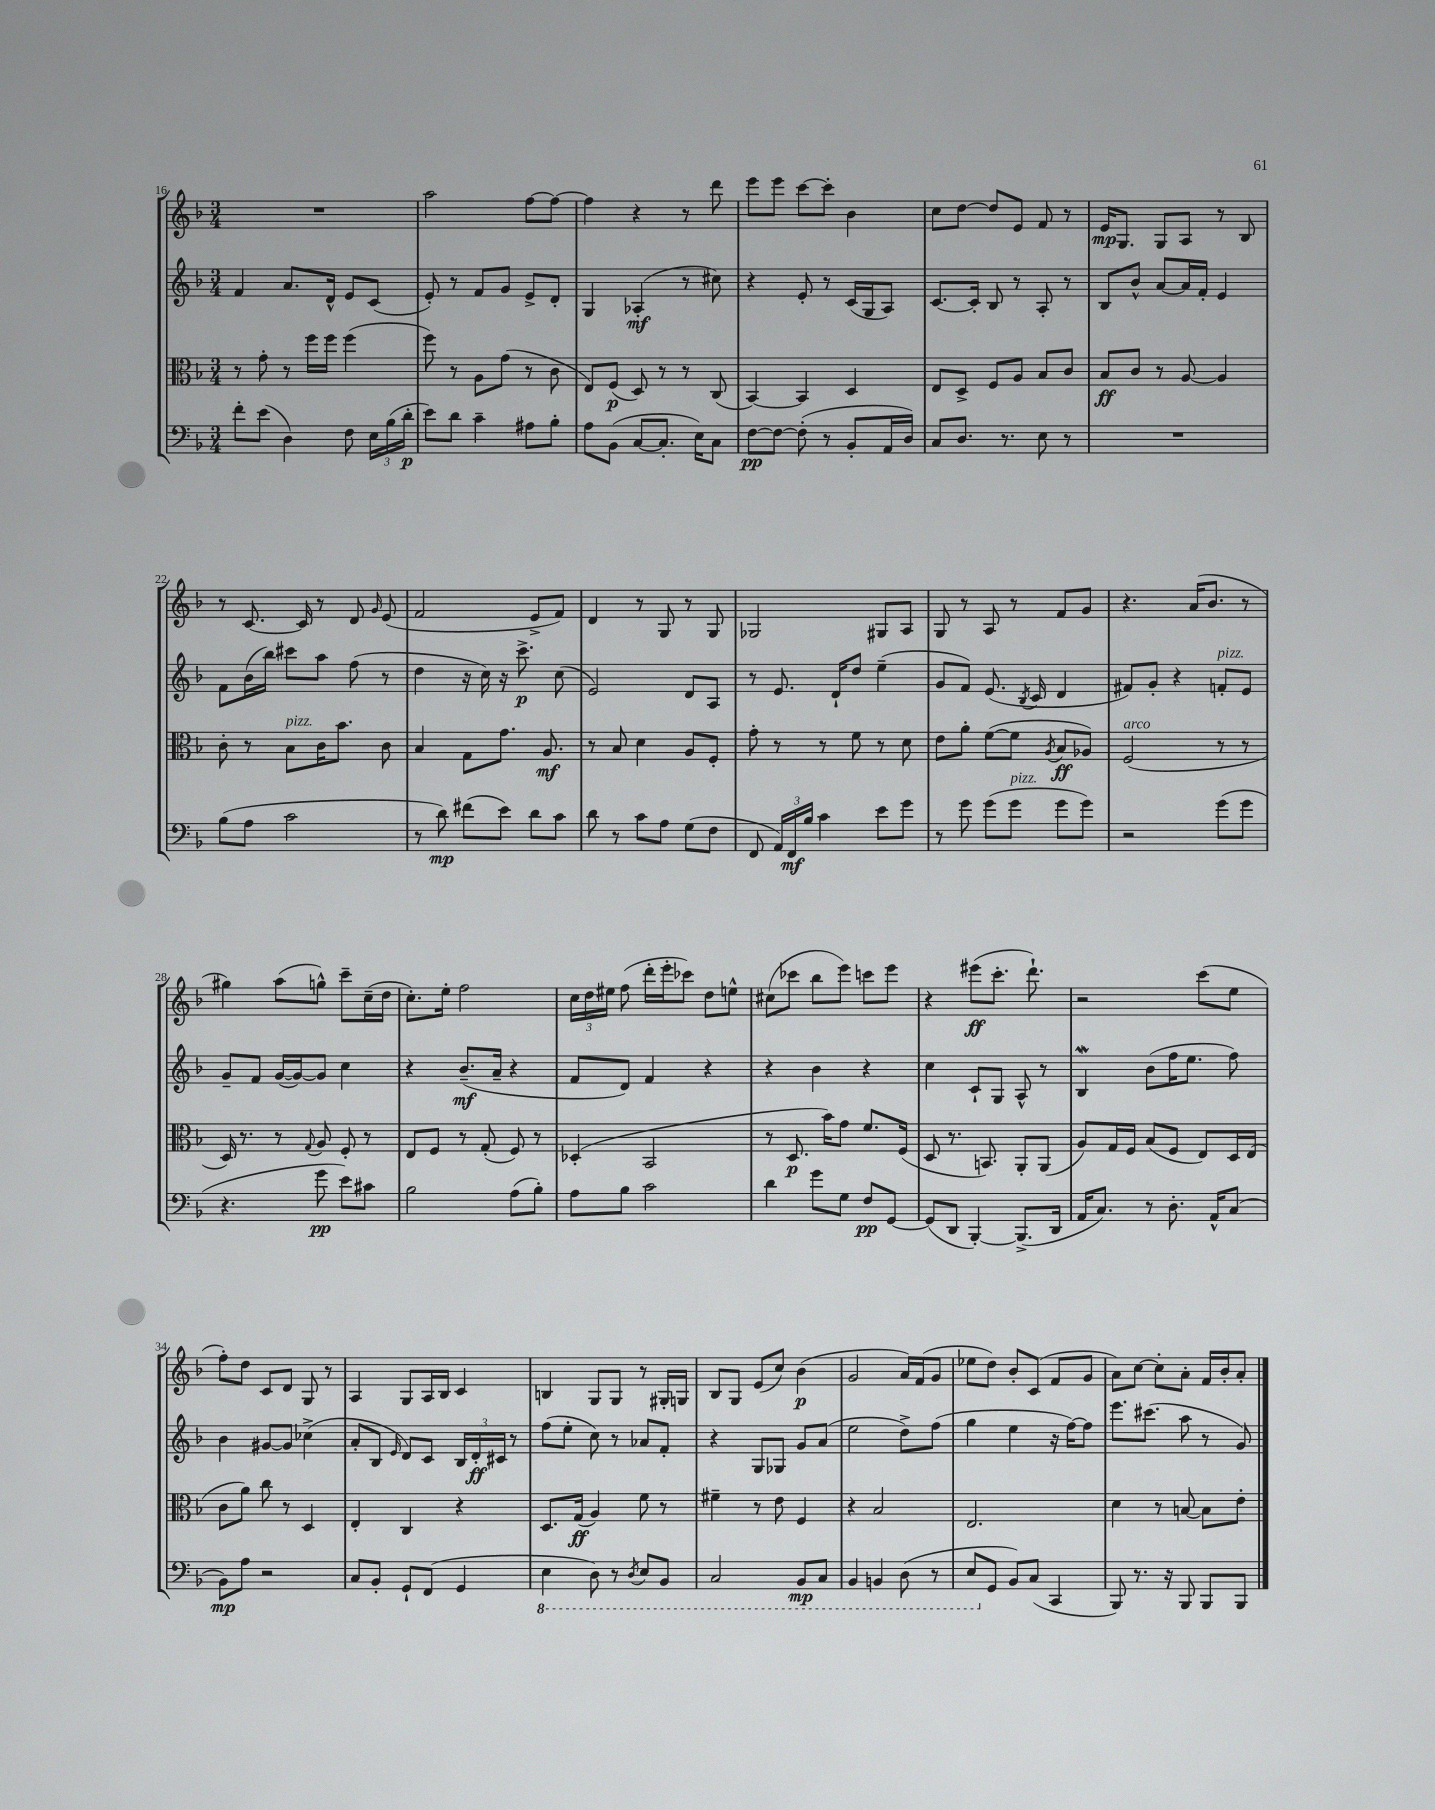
<<
\new StaffGroup <<
\new Staff = "s0" {
    \clef treble \key f \major \numericTimeSignature \time 3/4
    \autoBeamOff R2. |
    a''2 f''8[~ f''8]~ |
    f''4 r4 r8 d'''8 |
    e'''8[ e'''8] c'''8[~ c'''8]-. bes'4 |
    c''8[ d''8]~ d''8[ e'8] f'8 r8 |
    e'16[\mp g8.] g8[ a8] r8 bes8 |
    r8 c'8.~ c'16 r8 d'8 \grace { g'16 } e'8( |
    f'2 e'8[-> f'8]) |
    d'4 r8 g8 r8 g8 |
    ges2 gis8[ a8] |
    g8 r8 a8 r8 f'8[ g'8] |
    r4. a'16[( bes'8.] r8 |
    gis''4) a''8[( g''8]-^) c'''8[-- c''16--( d''16] |
    c''8.[-.) e''16]-. f''2 |
    \tuplet 3/2 { c''16[ d''16 eis''16] } f''8( d'''16[-. e'''16-. ces'''8]) d''8[ e''8]-^ |
    cis''8[( ces'''8] bes''8[ e'''8]) c'''8[ e'''8] |
    r4 eis'''8[\ff( c'''8.]-. d'''8.-!) |
    r2 c'''8[( e''8] |
    f''8[-.) d''8] c'8[ d'8] g8 r8 |
    a4 g8[ a16 bes16] c'4 |
    b4 g8[ g8] r8 gis16[-. g16] |
    bes8[ g8] e'8[( c''8]) bes'4\p( |
    g'2 a'16[) f'16( g'8] |
    ees''8[ d''8]) bes'8[-. c'8]( f'8[ g'8] |
    a'8[) c''8]~ c''8[-. a'8]-. f'16[ bes'16-. a'8]-. \bar "|." |
}
\new Staff = "s1" {
    \clef treble \key f \major \numericTimeSignature \time 3/4
    \autoBeamOff f'4 a'8.[ d'16]-^ e'8[ c'8]( |
    e'8-.) r8 f'8[ g'8] e'8[-> d'8]-. |
    g4 aes4-.\mf( r8 cis''8) |
    r4 e'8-. r8 c'16[( g16 a8]) |
    c'8.[~ c'16]-. bes8 r8 a8-. r8 |
    bes8[ bes'8]-^ a'8[~ a'16 f'16]-. e'4 |
    f'8[ bes'16( bes''16]) cis'''8[ a''8] f''8( r8 |
    d''4 r16 c''16) r16 c'''8.->\p c''8( |
    e'2) d'8[ a8] |
    r8 e'8. d'16[-! d''8] e''4--( |
    g'8[ f'8]) e'8.( \acciaccatura { bes8 } c'16 d'4 |
    fis'8[) g'8]-. r4 f'8[-.^\markup { \italic "pizz." } e'8] |
    g'8[-- f'8] g'16[~( g'16~) g'8] c''4 |
    r4 bes'8.[--\mf( a'16]-- r4 |
    f'8[ d'8]) f'4 r4 |
    r4 bes'4 r4 |
    c''4 c'8[-! g8] a8-^ r8 |
    bes4\mordent bes'8[( f''16 e''8.] f''8) |
    bes'4 gis'8[~ gis'8] ces''4->( |
    a'8[-. bes8] \grace { e'16 } d'8[) c'8] \tuplet 3/2 { bes16[ d'16-.\ff cis'16] } r8 |
    f''8[( e''8]-. c''8) r8 aes'8[ f'8]-. |
    r4 g8[ ges8] g'8[ a'8]( |
    e''2 d''8[->) f''8]( |
    g''4 e''4 r16 f''16[~) f''8] |
    e'''8.[ cis'''8.]( a''8 r8 g'8) \bar "|." |
}
\new Staff = "s2" {
    \clef alto \key f \major \numericTimeSignature \time 3/4
    \autoBeamOff r8 g'8-. r8 f''16[ f''16] f''4( |
    f''8) r8 a8[ g'8]( r8 c'8 |
    e8[) f8]\p( d8) r8 r8 c8( |
    bes,4~) bes,4 d4 |
    e8[ d8]-> f8[ a8] bes8[ c'8] |
    bes8[\ff c'8] r8 a8~ a4 |
    c'8-. r8 bes8[^\markup { \italic "pizz." } c'16 bes'8.] c'8 |
    bes4 g8[ g'8.] a8.\mf |
    r8 bes8 d'4 a8[ f8]-. |
    g'8-. r8 r8 f'8 r8 d'8 |
    e'8[ a'8]-. f'8[~( f'8] \acciaccatura { a8 } bes8[\ff aes8]) |
    f2^\markup { \italic "arco" }( r8 r8 |
    d16) r8. r8 \appoggiatura { g8 } a8 f8-. r8 |
    e8[ f8] r8 g8-.( f8) r8 |
    des4-.( bes,2 |
    r8 d8.\p bes'16[) g'8] f'8.[ f16]( |
    d8 r8. b,8.) a,8[-. a,8]( |
    a8[) g16 f16] bes8[( f8] e8[) d16 e16]( |
    c'8[ a'8]) c''8 r8 d4 |
    e4-. c4 r4 |
    d8.[ g16]\ff( a4) f'8 r8 |
    fis'4-- r8 e'8 f4 |
    r4 bes2 |
    e2. |
    d'4 r8 b8~ b8[ e'8]-. \bar "|." |
}
\new Staff = "s3" {
    \clef bass \key f \major \numericTimeSignature \time 3/4
    \autoBeamOff f'8[-. e'8]( d4) f8 \tuplet 3/2 { e16[ bes16( d'16]-.\p } |
    e'8[) d'8] c'4-- ais8[ bes8]-. |
    a8[ bes,8]( c8[~ c8.]-. e16[) c8] |
    f8[~\pp f8]~ f8-.( r8 bes,8[-. a,16 d16]) |
    c8[ d8.] r8. e8 r8 |
    R2. |
    bes8[( a8] c'2 |
    r8 d'8\mp) fis'8[( e'8]) d'8[ c'8] |
    d'8 r8 c'8[ a8] g8[( f8] |
    f,8 \tuplet 3/2 { a,16[) f,16\mf bes16] } c'4 e'8[ g'8] |
    r8 g'8 g'8[( g'8]^\markup { \italic "pizz." } g'8[ g'8]) |
    r2 g'8[( g'8] |
    r4. g'8\pp e'8[) cis'8] |
    bes2 a8[( bes8]-.) |
    a8[ bes8] c'2 |
    d'4 g'8[ g8] f8[\pp g,8]~ |
    g,8[( d,8] bes,,4~-.) bes,,8.[->( d,16] |
    a,16[ c8.]) r8 d8.-. a,16[-^ c8]( |
    bes,8[\mp) a8] r2 |
    c8[ bes,8]-. g,8[-! f,8]( g,4 |
    \ottava #-1 e,4 d,8) r8 \acciaccatura { d,8 } e,8[ bes,,8] |
    c,2 bes,,8[\mp c,8] |
    bes,,4 b,,4 d,8( r8 |
    e,8[ \ottava #0 g,8] bes,8[) c8]( c,4 |
    bes,,8) r8. r16 bes,,8 bes,,8[ bes,,8] \bar "|." |
}
>>
>>
\layout { \context { \Score currentBarNumber = #16 } }
